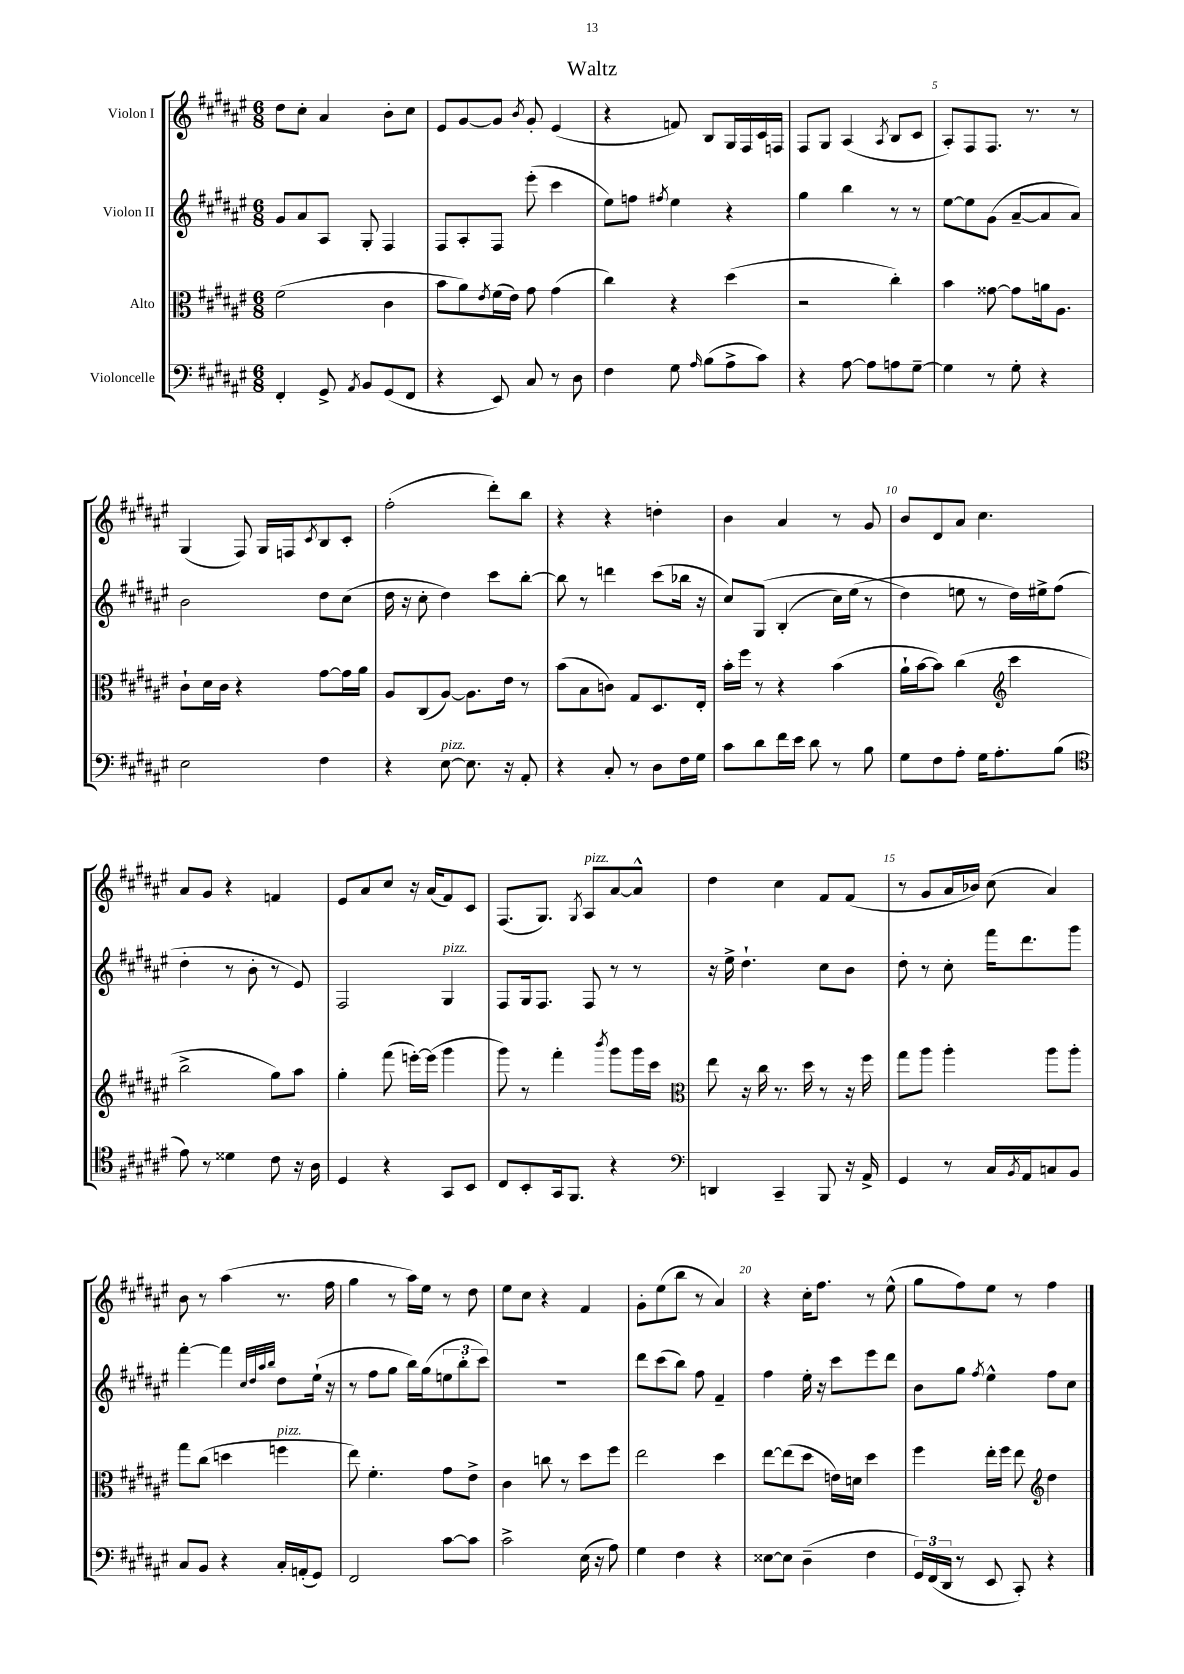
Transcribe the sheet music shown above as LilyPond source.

\header { title = "Waltz" }
<<
\new StaffGroup <<
\new Staff = "s0" \with { instrumentName = "Violon I" } {
    \clef treble \key fis \major \numericTimeSignature \time 6/8
    dis''8 cis''8-. ais'4 b'8-. cis''8 |
    eis'8 gis'8~ gis'8 \acciaccatura { b'8 } gis'8-. eis'4( |
    r4 f'8) b8 gis16 fis16 cis'16 f16 |
    fis8 gis8 ais4( \acciaccatura { ais8 } b8 cis'8 |
    ais8-.) fis8 fis8. r8. r8 |
    gis4( fis8) gis16 f16 \acciaccatura { cis'8 } b8 cis'8-. |
    fis''2-.( dis'''8-.) b''8 |
    r4 r4 d''4-. |
    b'4 ais'4 r8 gis'8 |
    b'8 dis'8 ais'8 cis''4. |
    ais'8 gis'8 r4 f'4 |
    eis'8 ais'8 cis''8 r16 ais'16( fis'8) cis'8 |
    fis8.( gis8.) \acciaccatura { gis8 } ais8^\markup { \italic "pizz." } ais'8~ ais'8-^ |
    dis''4 cis''4 fis'8 fis'8( |
    r8 gis'8 ais'16 bes'16) cis''8( ais'4) |
    b'8 r8 ais''4( r8. fis''16 |
    gis''4 r8 ais''16) eis''16 r8 dis''8 |
    eis''8 cis''8 r4 fis'4 |
    gis'8-. eis''8( b''8 r8 ais'4) |
    r4 cis''16-. fis''8. r8 eis''8-^( |
    gis''8 fis''8) eis''8 r8 fis''4 \bar "|." |
}
\new Staff = "s1" \with { instrumentName = "Violon II" } {
    \clef treble \key fis \major \numericTimeSignature \time 6/8
    gis'8 ais'8 ais8 gis8-. fis4 |
    fis8 ais8-. fis8 eis'''8-.( cis'''4 |
    eis''8) f''8 \acciaccatura { fis''8 } eis''4 r4 |
    gis''4 b''4 r8 r8 |
    eis''8~ eis''8 gis'8( ais'8~-- ais'8 ais'8) |
    b'2 dis''8 cis''8( |
    dis''16 r16 cis''8-. dis''4) cis'''8 b''8~-. |
    b''8 r8 d'''4 cis'''8( bes''16 r16 |
    cis''8) gis8\( b4-.( cis''16) eis''16( r8 |
    dis''4\) e''8 r8 dis''16) eis''16-> fis''8( |
    dis''4-. r8 b'8-. r8 eis'8) |
    fis2 gis4^\markup { \italic "pizz." } |
    fis8 gis16 fis8. fis8 r8 r8 |
    r16 eis''16-> dis''4.-! cis''8 b'8 |
    dis''8-. r8 cis''8-. fis'''16 dis'''8. gis'''8 |
    fis'''4~-. fis'''4 \grace { cis''32 dis''32 ais''32 b''32 } dis''8 eis''16-!( r16 |
    r8 fis''8 gis''8 b''16) gis''16( \tuplet 3/2 { e''8 b''8-. cis'''8) } |
    R2. |
    dis'''8 cis'''8( b''8) fis''8 fis'4-- |
    fis''4 eis''16-. r16 cis'''8 eis'''8 dis'''8 |
    b'8 gis''8 \acciaccatura { fis''8 } eis''4-^ fis''8 cis''8 \bar "|." |
}
\new Staff = "s2" \with { instrumentName = "Alto" } {
    \clef alto \key fis \major \numericTimeSignature \time 6/8
    fis'2( cis'4 |
    b'8 ais'8) \acciaccatura { eis'8 } fis'16( eis'16) gis'8 gis'4( |
    cis''4) r4 dis''4( |
    r2 cis''4-.) |
    b'4 gisis'8~ gisis'8 a'16 ais8. |
    cis'8-! dis'16 cis'16 r4 gis'8~ gis'16 ais'16 |
    ais8 cis8( ais8~) ais8. eis'16 r8 |
    b'8( b8 c'8) gis8 dis8. eis16-. |
    b'16-. fis''16 r8 r4 b'4( |
    ais'16-! b'16~ b'8) cis''4( \clef treble cis'''4 |
    b''2-> gis''8) ais''8 |
    gis''4-. fis'''8( e'''16~-.) e'''16( gis'''4 |
    gis'''8) r8 fis'''4-. \acciaccatura { b'''8 } gis'''8 gis'''16 cis'''16 |
    \clef alto eis''8 r16 cis''16 r8. dis''16 r8 r16 fis''16 |
    gis''8 ais''8 ais''4-. ais''8 ais''8-. |
    gis''8 cis''8( d''4 f''4^\markup { \italic "pizz." } |
    eis''8) fis'4.-. gis'8 eis'8-> |
    cis'4 c''8 r8 dis''8 fis''8 |
    eis''2 dis''4 |
    eis''8~ eis''8( dis''8 e'16) d'16 dis''4 |
    fis''4 eis''16-. fis''16 eis''8 \clef treble dis''4 \bar "|." |
}
\new Staff = "s3" \with { instrumentName = "Violoncelle" } {
    \clef bass \key fis \major \numericTimeSignature \time 6/8
    fis,4-. gis,8-> \acciaccatura { ais,8 } b,8 gis,8( fis,8 |
    r4 eis,8) cis8 r8 dis8 |
    fis4 gis8 \grace { ais16 } b8( ais8-> cis'8) |
    r4 ais8~ ais8 a8 gis8~-- |
    gis4 r8 gis8-. r4 |
    eis2 fis4 |
    r4 eis8~^\markup { \italic "pizz." } eis8. r16 ais,8-. |
    r4 cis8-. r8 dis8 fis16 gis16 |
    cis'8 dis'8 fis'16 eis'16 dis'8 r8 b8 |
    gis8 fis8 ais8-. gis16 ais8.-. b8( |
    \clef tenor eis'8) r8 disis'4 cis'8 r16 ais16 |
    dis4 r4 gis,8 b,8 |
    cis8 b,8-. gis,16 fis,8. r4 |
    \clef bass d,4 cis,4-- b,,8 r16 ais,16-> |
    gis,4 r8 cis16 \acciaccatura { b,8 } ais,16 c8 b,8 |
    cis8 b,8 r4 cis16-. a,16-.( gis,8) |
    fis,2 cis'8~ cis'8 |
    cis'2-> eis16( r16 ais8) |
    gis4 fis4 r4 |
    eisis8~ eisis8 dis4--( fis4 |
    \tuplet 3/2 { gis,16) fis,16( dis,16 } r8 eis,8 cis,8-.) r4 \bar "|." |
}
>>
>>
\layout { \context { \Score \override BarNumber.break-visibility = ##(#f #t #t) barNumberVisibility = #(every-nth-bar-number-visible 5) } }
